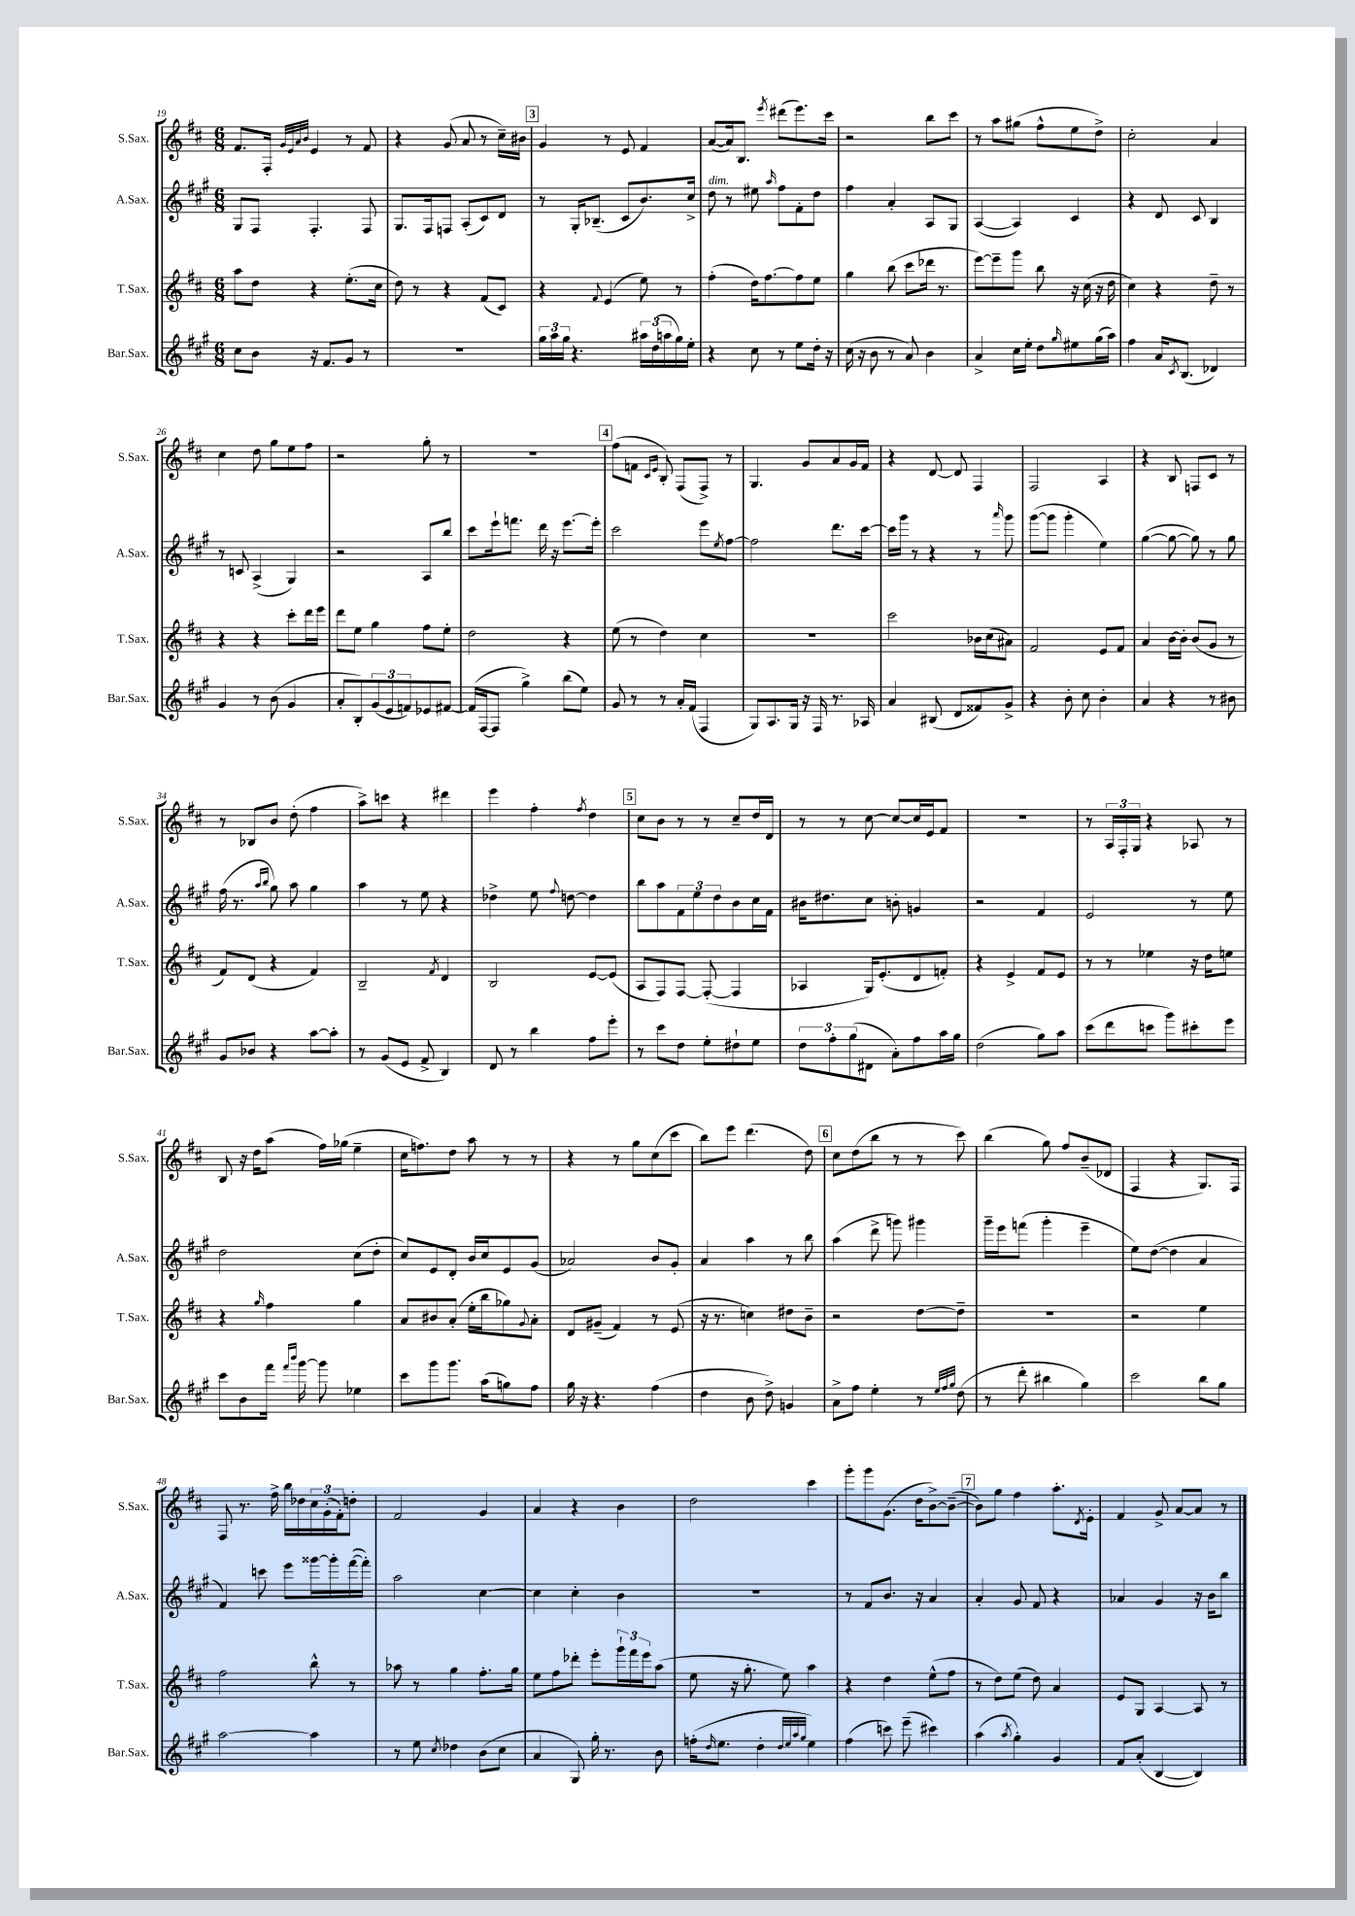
<<
\new StaffGroup <<
\new Staff = "s0" \with { instrumentName = "S.Sax." shortInstrumentName = "S.Sax." } {
    \clef treble \key d \major \numericTimeSignature \time 6/8
    fis'8. fis16-. \grace { g'32 e'32 a'32 b'32 } e'4 r8 fis'8 |
    r4 g'8( a'8 r8 cis''16--) bis'16 |
    \mark \markup { \box "3" } g'4 r8 e'8 fis'4 |
    a'8~( a'16) b8. \acciaccatura { e'''8 } dis'''8( e'''8.) cis'''16 |
    r2 b''8 cis'''8 |
    r8 a''8 gis''8( fis''8-^ e''8 d''8->) |
    cis''2-. a'4 |
    cis''4 d''8 g''8 e''8 fis''8 |
    r2 g''8-. r8 |
    R2. |
    \mark \markup { \box "4" } fis''8( f'8 \grace { cis'16 e'16 } b8-.) fis8( fis8->) r8 |
    g4. g'8 a'8 g'16 fis'16 |
    r4 d'8~ d'8 fis4 |
    fis2 a4 |
    r4 b8 f8 cis'8 r8 |
    r8 bes8 b'8 d''8-.( fis''4 |
    a''8->) c'''8 r4 dis'''4 |
    e'''4 fis''4-. \acciaccatura { fis''8 } d''4 |
    \mark \markup { \box "5" } cis''8 b'8 r8 r8 cis''8-- d''16 d'16 |
    r8 r8 cis''8~ cis''8~ cis''16 e'16 fis'8 |
    R2. |
    r8 \tuplet 3/2 { a16 fis16-. g16 } r4 aes8 r8 |
    b8 r16 d''16 a''8( fis''16) ges''16( e''4-- |
    cis''16 f''8.) d''8 a''8 r8 r8 |
    r4 r8 g''8 cis''8( cis'''8 |
    b''8) e'''8 d'''4.( d''8) |
    \mark \markup { \box "6" } cis''8 d''8( b''8 r8 r8 cis'''8) |
    b''4( g''8) fis''8 b'8--( des'8 |
    fis4 r4 g8.) fis16 |
    fis8 r8. fis''16-> b''16 des''16 \tuplet 3/2 { cis''16 g'16-.( fis'16-.) } d''8-. |
    fis'2 g'4 |
    a'4 r4 b'4 |
    d''2 cis'''4 |
    g'''8-. g'''8 g'8.( d''16 b'8~->) b'8~--( |
    \mark \markup { \box "7" } b'8) g''8 fis''4 a''8.-. \acciaccatura { d'8 } e'16-. |
    fis'4 g'8-> a'8~ a'8 r8 \bar "|." |
}
\new Staff = "s1" \with { instrumentName = "A.Sax." shortInstrumentName = "A.Sax." } {
    \clef treble \key a \major \numericTimeSignature \time 6/8
    gis8 fis8 fis4.-. fis8 |
    gis8. fis16 f8 a8-.( cis'8) d'8 |
    \mark \markup { \box "3" } r8 gis16-. bes8.--( cis'8 b'8.) cis''16-> |
    d''8^\markup { \italic "dim." } r8 eis''8 \grace { a''16 } fis''8 fis'8-. d''8 |
    fis''4 a'4-. a8 gis8 |
    a4~( a4) cis'4 |
    r4 d'8 cis'8 b4 |
    r8 c'8 a4->( gis4) |
    r2 a8 b''8 |
    cis'''8 e'''16-! f'''8. d'''16 r16 e'''8.~ e'''16-. |
    \mark \markup { \box "4" } cis'''2 e'''8 \acciaccatura { e''8 } fis''8~ |
    fis''2 d'''8. cis'''16~ |
    cis'''16 gis'''16 r8 r4 r8 \grace { a'''16 } gis'''8 |
    gis'''8~( gis'''8 gis'''4-. e''4) |
    gis''4~( gis''8~ gis''8) r8 gis''8 |
    fis''16( r8. \grace { a''16 b''16 } gis''8) a''8 gis''4 |
    a''4 r8 e''8 r4 |
    des''4-> e''8 \appoggiatura { fis''8 } d''8~ d''4 |
    \mark \markup { \box "5" } b''8 a''8 \tuplet 3/2 { fis'8 e''8 d''8 } b'8 cis''16 fis'16 |
    bis'16 dis''8. cis''8 b'8-. g'4 |
    r2 fis'4 |
    e'2 r8 e''8 |
    d''2 cis''8( d''8-. |
    cis''8) e'8 d'8-. b'16 cis''16 e'8 gis'8( |
    aes'2) b'8 gis'8-. |
    a'4 a''4 r8 b''8 |
    \mark \markup { \box "6" } a''4( d'''8-> g'''8) gis'''4 |
    gis'''16-- e'''16 f'''8( gis'''4-. e'''4-- |
    e''8) d''8~( d''4 a'4 |
    fis'4) c'''8 e'''8 gisis'''16~ gisis'''16-. fis'''16~( fis'''16-.) |
    a''2 cis''4~ |
    cis''4 cis''4-. b'4 |
    R2. |
    r8 fis'8 b'8. r16 a'4 |
    \mark \markup { \box "7" } a'4-. gis'8 fis'8 r4 |
    aes'4 gis'4 r16 b'16 b''8 \bar "|." |
}
\new Staff = "s2" \with { instrumentName = "T.Sax." shortInstrumentName = "T.Sax." } {
    \clef treble \key d \major \numericTimeSignature \time 6/8
    a''8 d''8 r4 e''8.-.( cis''16 |
    d''8) r8 r4 fis'8( cis'8) |
    \mark \markup { \box "3" } r4 \appoggiatura { fis'8 } e'4( e''8) r8 |
    fis''4-.( d''16) fis''8.~ fis''8 e''8 |
    g''4 b''8( cis'''8 des'''16 r8. |
    e'''8~) e'''8-- g'''8 b''8 r16 cis''16( r16 d''16 |
    cis''4) r4 d''8-- r8 |
    r4 r4 cis'''8-. d'''16 e'''16 |
    d'''8 e''8 g''4 fis''8 e''8-. |
    d''2 r4 |
    \mark \markup { \box "4" } e''8( r8 d''4) cis''4 |
    R2. |
    cis'''2 bes'16 cis''16( ais'8) |
    fis'2 e'8 fis'8 |
    a'4 b'16~ b'16-. b'8( g'8 r8 |
    fis'8) d'8( r4 fis'4) |
    b2-- \acciaccatura { fis'8 } d'4 |
    b2 e'8~ e'8( |
    \mark \markup { \box "5" } a8 fis8) fis8~ fis8~-.( fis4 |
    aes4 g16) e'8.-.( d'8 f'8-.) |
    r4 e'4-> fis'8 e'8 |
    r8 r8 ees''4 r16 d''16 e''8 |
    r4 \grace { g''16 } fis''4 g''4 |
    a'8 bis'8 a'8-.( e''16-. b''16 ges''8) \appoggiatura { g'8 } a'8-. |
    d'8 gis'8--( fis'4) r8 e'8( |
    r16 r8. c''4) dis''8 b'8-- |
    \mark \markup { \box "6" } r2 d''8~ d''8-- |
    R2. |
    r2 e''4 |
    fis''2 b''8-^ r8 |
    aes''8 r8 g''4 fis''8.-. g''16 |
    e''8 fis''8 des'''8-. e'''8-. \tuplet 3/2 { g'''16-! fis'''16 e'''16 } a''8( |
    e''8 r16 g''8.-. e''8) a''4 |
    r4 d''4 e''8-^( fis''8 |
    \mark \markup { \box "7" } r8 d''8) e''8( d''8) a'4 |
    e'8 g8 a4~ a8 r8 \bar "|." |
}
\new Staff = "s3" \with { instrumentName = "Bar.Sax." shortInstrumentName = "Bar.Sax." } {
    \clef treble \key a \major \numericTimeSignature \time 6/8
    cis''8 b'8 r16 fis'8. gis'8 r8 |
    R2. |
    \mark \markup { \box "3" } \tuplet 3/2 { gis''16 a''16 gis''16 } r4. \tuplet 3/2 { ais''16 d''16( a''16 } gis''16) e''16-. |
    r4 cis''8 r8 e''8 d''16-. r16 |
    cis''16( r16 b'8 r8 a'8) b'4 |
    a'4-> cis''16 e''16-. d''8 \grace { gis''16 } eis''8 gis''16( a''16) |
    fis''4 a'16 \acciaccatura { cis'8 } b8.( des'4) |
    gis'4 r8 b'8( gis'4 |
    a'8-. b8-.) \tuplet 3/2 { gis'8( e'8 f'8) } ees'8 fis'8~ |
    fis'16( fis16~ fis8 gis''4->) b''8( e''8) |
    \mark \markup { \box "4" } gis'8 r8 r8 a'16-. fis'16( fis4 |
    gis8) a8. gis16 r16 fis16 r8. aes16 |
    a'4 bis8( d'8 fisis'8) gis'8-> |
    r4 b'8-. cis''8 b'4-. |
    a'4 r4 r8 bis'8 |
    gis'8 bes'8 r4 a''8~ a''8-. |
    r8 gis'8( e'8 fis'8-> b4) |
    d'8 r8 b''4 fis''8 e'''8-. |
    \mark \markup { \box "5" } r8 cis'''8 d''8 e''8-. dis''8-! e''8 |
    \tuplet 3/2 { d''8 fis''8-. gis''8( } dis'8 a'8-.) fis''8 a''16 gis''16 |
    d''2( gis''8) a''8 |
    cis'''8( d'''8 c'''8 gis'''8) cis'''8-. e'''8 |
    cis'''8 b'8 fis'''16 \grace { fis'''16 b'''16 } gis'''16~ gis'''8 ees''4 |
    cis'''8 gis'''8 gis'''8. a''16( g''8) fis''8 |
    gis''16 r16 r4. fis''4( |
    d''4 b'8 d''8->) g'4 |
    \mark \markup { \box "6" } a'8-> fis''8 e''4-. r8 \grace { e''32 fis''32 gis''32 } d''8( |
    r8 d'''8-. bis''4 gis''4) |
    cis'''2 b''8 gis''8 |
    a''2~ a''4 |
    r8 e''8 \acciaccatura { cis''8 } des''4 b'8( cis''8 |
    a'4 gis8) gis''16-. r8. b'8 |
    f''16-.( \grace { d''16 } e''8. d''4-. \grace { d''32 e''32 a''32 gis''32 } e''4) |
    fis''4( c'''8) e'''8--( cis'''4) |
    \mark \markup { \box "7" } a''4( \acciaccatura { a''8 } gis''4-.) gis'4 |
    fis'8 a'8-.( b4~ b4) \bar "|." |
}
>>
>>
\layout { \context { \Score currentBarNumber = #19 } }
